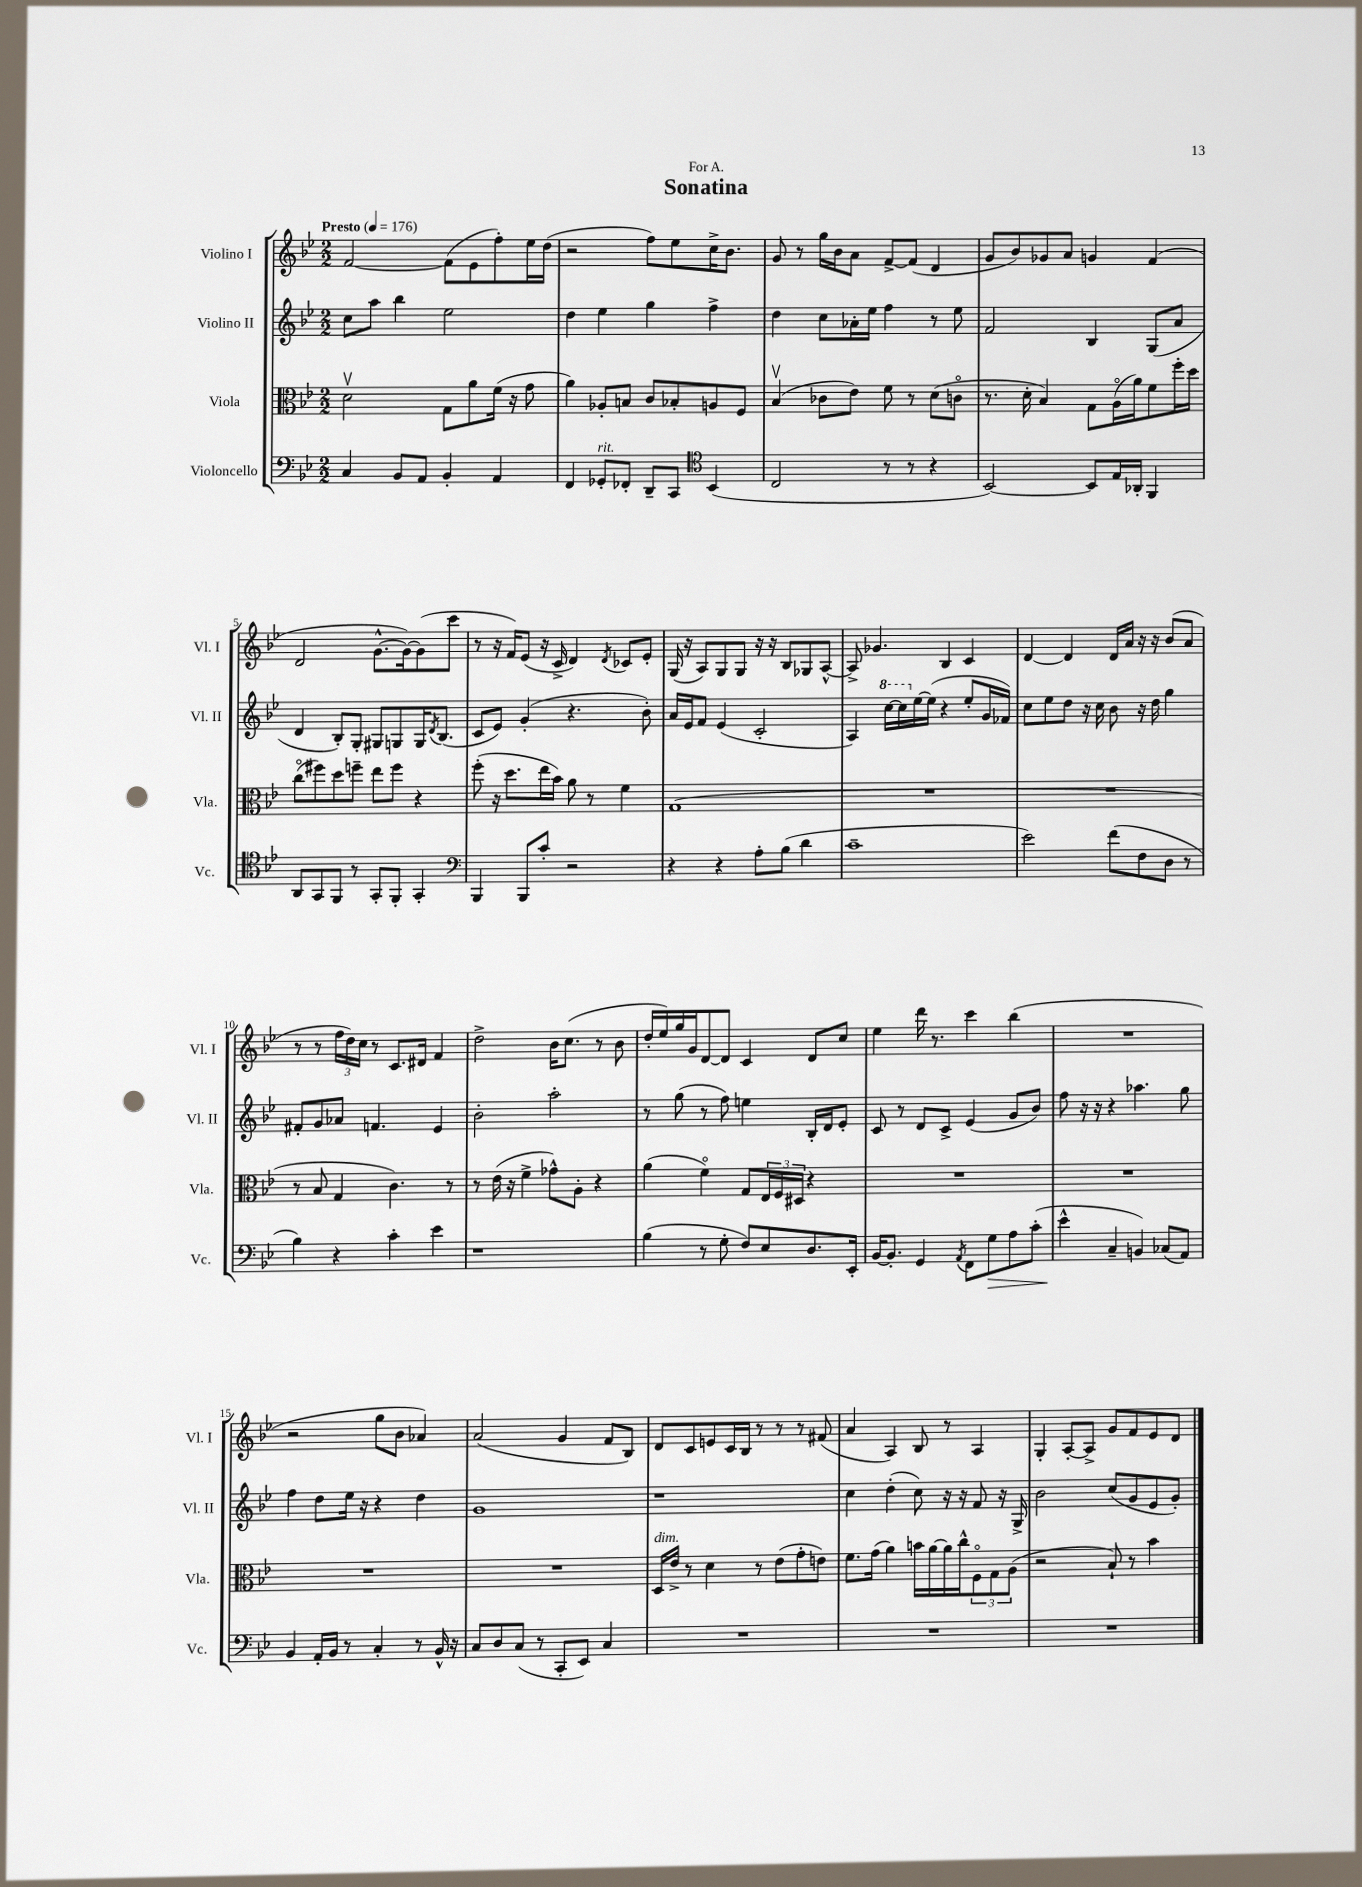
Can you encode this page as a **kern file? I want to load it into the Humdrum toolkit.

**kern	**kern	**kern	**kern
*staff4	*staff3	*staff2	*staff1
*clefF4	*clefC3	*clefG2	*clefG2
*k[b-e-]	*k[b-e-]	*k[b-e-]	*k[b-e-]
*M2/2	*M2/2	*M2/2	*M2/2
*MM176	*MM176	*MM176	*MM176
4C	2dv	8cc	[2f
.	.	8aa	.
8BB-	.	4bb-	.
8AA	.	.	.
4BB-'	8G	2ee-	(8f]
.	8a	.	8e-
4AA	(16f	.	8ff')
.	16r	.	.
.	8g	.	16ee-
.	.	.	(16dd
=	=	=	=
4FF	4a)	4dd	2r
8GG-'	8A-'	4ee-	.
8FF-'	8B	.	.
8DD~	8c	4gg	8ff)
8CC	8B-'	.	8ee-
*clefC4	*	*	*
(4BB-	8A	4ff^	16cc^
.	.	.	8.b-
.	8F	.	.
=	=	=	=
2C	(4B-v	4dd	8g
.	.	.	8r
.	8c-	8cc	16gg
.	.	.	16b-
.	8e-)	16a-'	8a
.	.	16ee-	.
8r	8f	4ff	[8f^
8r	8r	.	(8f]
4r	(8d	8r	4d
.	8co	8ee-	.
=	=	=	=
[2BB-)	8.r	2f	8g
.	.	.	8b-)
.	16d'	.	.
.	4B-)	.	8g-
.	.	.	8a
8BB-]	8G	4B-	4g
16E-	(16Ao	.	.
16AA-'	16a)	.	.
4FF	8f	(8G	(4f
.	16ff'	8a	.
.	16dd	.	.
=	=	=	=
8AA	(8cco	4d	2d
8GG	8ff#)	.	.
8FF	8dd	8B-')	.
8r	8ff~	8G'	.
8GG'	8ee-	8G#	[8.g^^
8FF'	8ff	8G	.
.	.	.	16g_)
4GG'	4r	16G	(8g]
.	.	8qd	.
.	.	(8.B-	.
.	.	.	8ccc
=	=	=	=
*clefF4	*	*	*
4BBB-	(8ff'	8c	8r
.	16r	8e-)	16r
.	8.dd	.	16f)
8BBB-	.	(4g'	(8e-
8c'	16ee-	.	16r
.	16b-)	.	16c^
2r	8a	4.r	4d)
.	8r	.	.
.	.	.	8qd
.	4f	.	8c-
.	.	8b-')	8e-'
=	=	=	=
4r	(1G	16a	(16G
.	.	16e-	16r
.	.	8f	8A)
4r	.	(4e-	8G
.	.	.	8G
8A'	.	2c'	16r
.	.	.	16r
(8B-	.	.	8B-
4d	.	.	8G-
.	.	.	[8A^^
=	=	=	=
1c~	1r	4A)	8A^]
.	.	.	4.g-
.	.	[16ccc	.
.	.	16ccc]	.
.	.	[16ee-	.
.	.	(16ee-]	.
.	.	4r	4B-
.	.	8ee-'	4c
.	.	16g	.
.	.	16f-)	.
=	=	=	=
2e-)	1r	8cc	[4d
.	.	8ee-	.
.	.	8dd	4d]
.	.	16r	.
.	.	16cc	.
(8f	.	8b-	16d
.	.	.	16a
8F	.	16r	16r
.	.	16dd	16r
8D	.	4gg	(8b-
8r	.	.	8a
=	=	=	=
4B-)	8r	8f#'	8r
.	8B-	8g	8r
4r	4G	8a-	24ff
.	.	.	24dd)
.	.	.	24cc
.	.	4.f	8r
4c'	4.c)	.	8.c
.	.	.	16d#
4e-	.	4e-	4f
.	8r	.	.
=	=	=	=
1r	8r	2b-'	2dd^
.	(16e-	.	.
.	16r	.	.
.	4f^	.	.
.	8g-^^)	2aa'	16b-
.	.	.	(8.cc
.	8A'	.	.
.	4r	.	8r
.	.	.	8b-
=	=	=	=
(4B-	(4a	8r	16dd'
.	.	.	16ee-)
.	.	(8gg	16gg
.	.	.	16g
8r	4fo)	8r	[8d
8G'	.	8ff)	8d]
8F)	8G	4ee	4c
8E-	24E-	.	.
.	24F	.	.
.	24D#	.	.
8.D	4r	16B-'	8d
.	.	16d	.
.	.	8e-'	8cc
16EE-'	.	.	.
=	=	=	=
[16BB-	1r	8c	4ee-
8.BB-']	.	.	.
.	.	8r	.
4GG	.	8d	16ddd
.	.	.	8.r
.	.	8c^	.
8qAA	.	.	.
8FF	.	(4e-	4ccc
8G	.	.	.
8A	.	8g	(4bb-
(8c'	.	8b-)	.
=	=	=	=
4e-^^	1r	8ff	1r
.	.	16r	.
.	.	16r	.
4C~	.	4r	.
4BB)	.	4.aa-	.
(8C-	.	.	.
8AA)	.	8gg	.
=	=	=	=
4BB-	1r	4ff	2r
16AA'	.	8dd	.
16BB-	.	.	.
8r	.	16ee-	.
.	.	16r	.
4C'	.	4r	8gg
.	.	.	8b-
8r	.	4dd	4a-)
16BB-^^	.	.	.
16r	.	.	.
=	=	=	=
8C	1r	1g	(2a
8D	.	.	.
(8C	.	.	.
8r	.	.	.
8CC'	.	.	4g
8EE-)	.	.	.
4C	.	.	8f
.	.	.	8B-)
=	=	=	=
1r	16D	1r	8d
.	16e-^	.	.
.	8r	.	8c
.	4d	.	8e
.	.	.	16c
.	.	.	16B-
.	8r	.	8r
.	(8e-	.	8r
.	8g'	.	8r
.	8e)	.	(8f#
=	=	=	=
1r	8.f	4cc	4a
.	(16g	.	.
.	4a)	(4dd'	4A)
.	16b	8cc)	8B-
.	[16a	.	.
.	16a]	16r	8r
.	16cc^^	16r	.
.	12Fo	8f	4A
.	12G	.	.
.	.	16r	.
.	(12A	.	.
.	.	16G^	.
=	=	=	=
1r	2r	2b-	4G'
.	.	.	[8A'
.	.	.	8A^]
.	8B-`)	(8cc	8g
.	8r	8g	8f
.	4b-	8e-	8e-
.	.	8g')	8d
==	==	==	==
*-	*-	*-	*-
